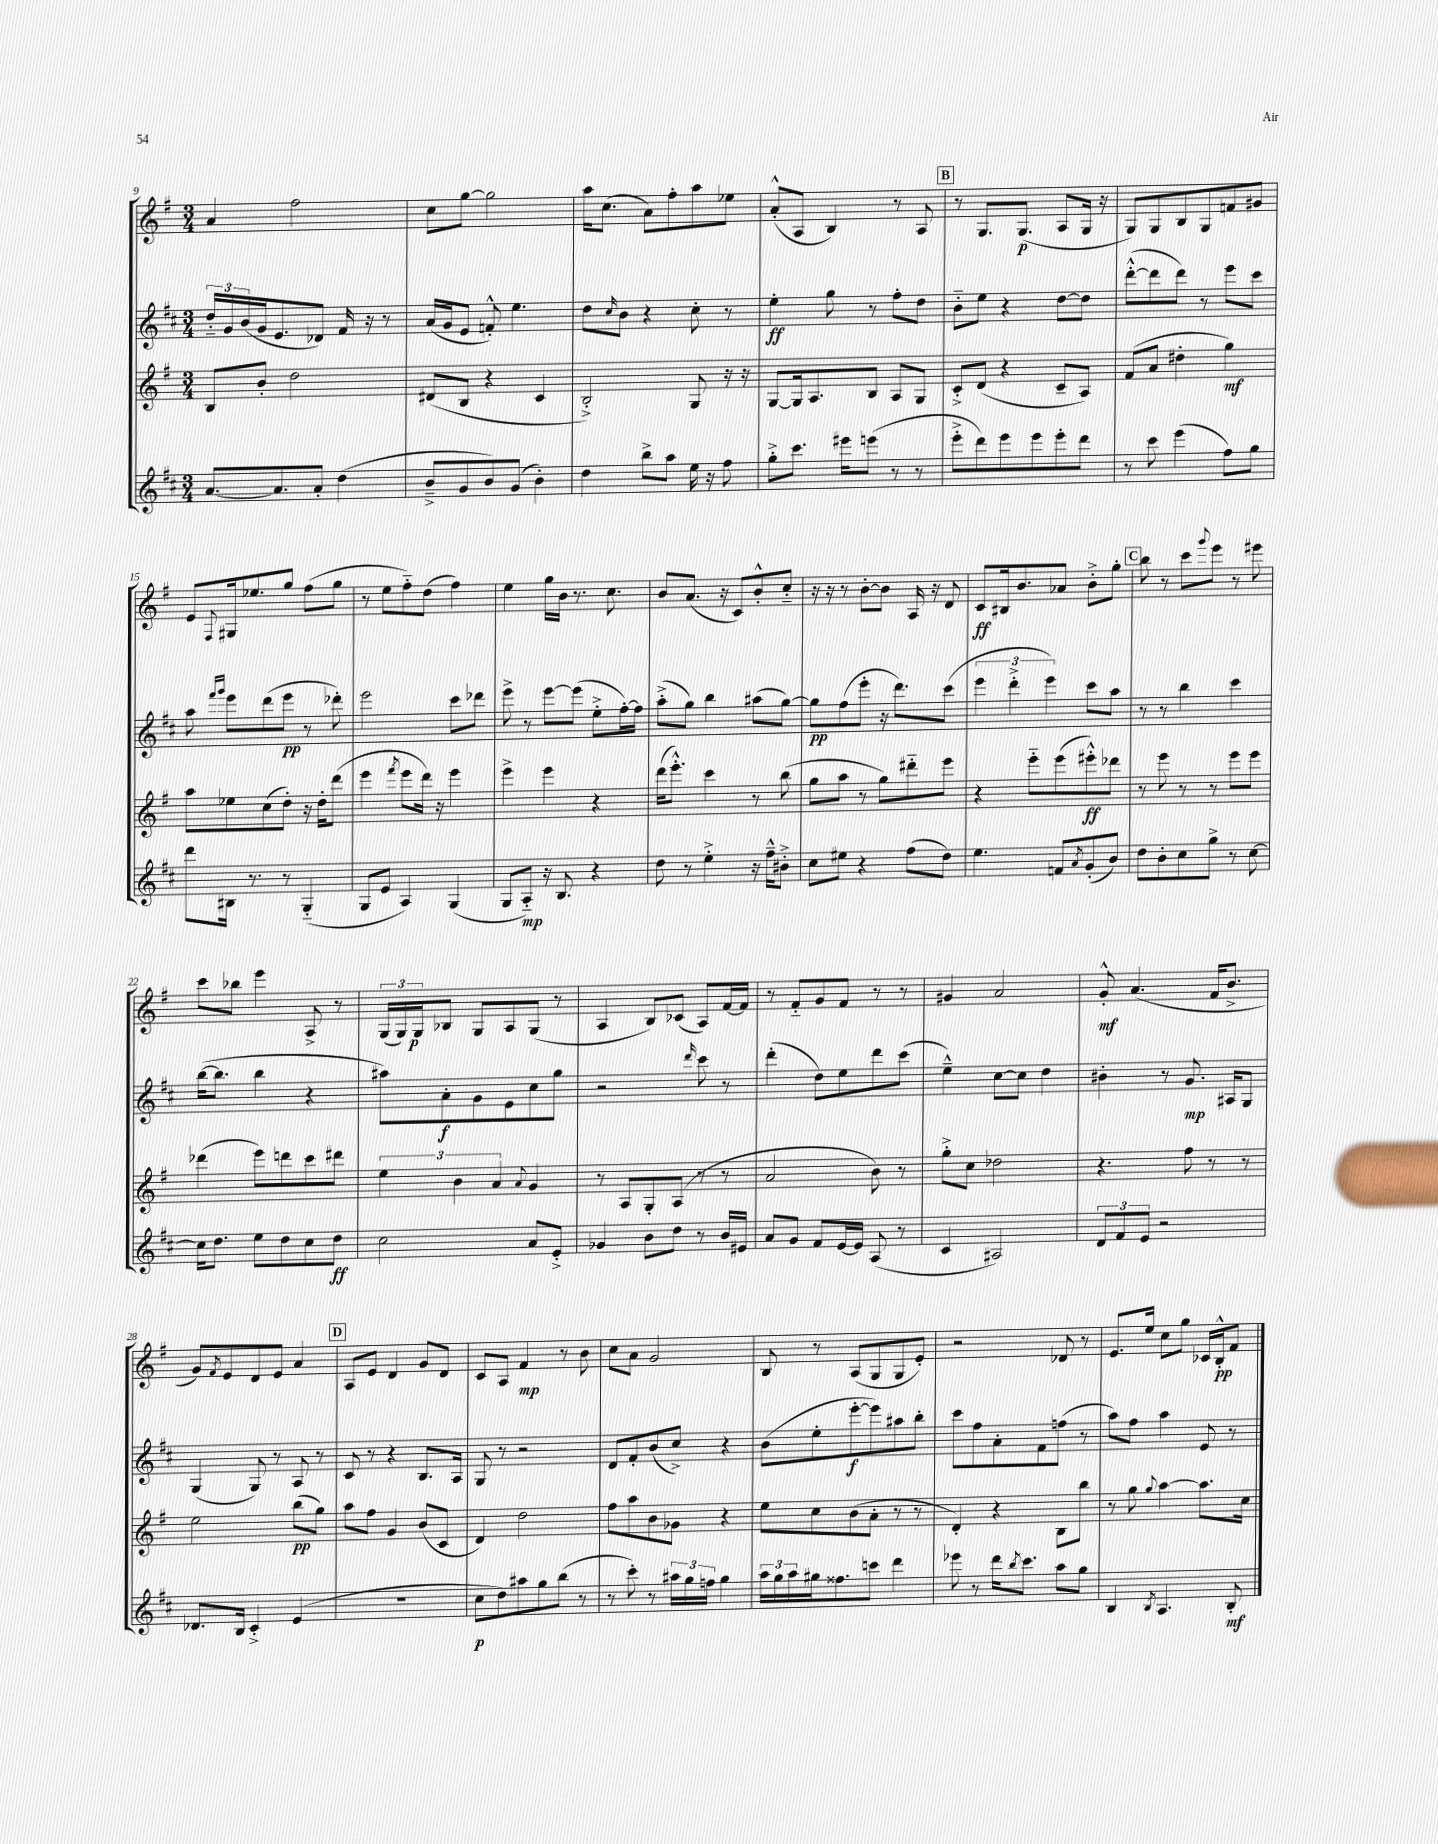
<<
\new StaffGroup <<
\new Staff = "s0" {
    \clef treble \key g \major \numericTimeSignature \time 3/4
    a'4 fis''2 |
    c''8 g''8~ g''2 |
    a''16 c''8.( a'8) fis''8-. a''8 ees''8 |
    a'8-.-^( a8 b4) r8 a8 |
    \mark \markup { \box "B" } r8 g8. g8.\p( a8 g16 r16 |
    g8) g8 b8 g8 f'8 gis'8 |
    e'8 \appoggiatura { fis8 } gis16 ees''8. g''8 fis''8( g''8 |
    r8 e''8 fis''8-_) d''8( fis''4) |
    e''4 g''16 b'16 r8. c''8. |
    b'8 a'8.( r16 c'8) b'8-.-^ c''8-_ |
    r16 r16 r8 b'8~-. b'8 a16 r16 d'8 |
    c'8\ff bis16 b'8. aes'8 b'8-.-> g''8-. |
    \mark \markup { \box "C" } b''8 r8 c'''8 \appoggiatura { g'''8 } e'''8 r8 eis'''8 |
    c'''8 bes''8 e'''4 a8-> r8 |
    \tuplet 3/2 { g16( g16) g16\p } bes8 g8 a8 g8( r8 |
    a4 b8) ces'8( a8) fis'16~ fis'16 |
    r8 fis'8-_ g'8 fis'8 r8 r8 |
    gis'4 a'2 |
    g'8-.-^\mf a'4.( fis'16 b'8.-> |
    g'8) \acciaccatura { fis'8 } e'8 d'8 e'8 a'4 |
    \mark \markup { \box "D" } a8 e'8 d'4 g'8 d'8 |
    c'8 a8 fis'4\mp r8 b'8 |
    c''8 a'8 g'2 |
    b8 r8 a8( g8 g8 e'8-.) |
    r2 des'8 r8 |
    e'8. e''16 c''8 g''8 ces'16 b16-.-^\pp fis'8 \bar "|." |
}
\new Staff = "s1" {
    \clef treble \key d \major \numericTimeSignature \time 3/4
    \tuplet 3/2 { d''16-_ g'16 b'16( } g'16 e'8. des'8) fis'16 r16 r8 |
    a'16( g'16 e'8 f'8-.-^) e''4. |
    d''8 \grace { cis''16 } b'8 r4 cis''8-. r8 |
    e''4-.\ff g''8 r8 fis''8-. d''8 |
    \mark \markup { \box "B" } b'8-_ e''8 r4 d''8~ d''8 |
    d'''8~-.-^( d'''8 d'''8) r8 e'''8 cis'''8 |
    a''8 \grace { fis'''16 g'''16 } e'''8 d'''8( e'''8\pp r8 des'''8-.) |
    e'''2 cis'''8 des'''8 |
    e'''8-> r8 e'''8~ e'''8( e''8-.-> fis''16~-.) fis''16 |
    a''8-.->( g''8) b''4 ais''8( g''8~) |
    g''8\pp fis''8( e'''8-. r16 d'''8.) cis'''8( |
    \tuplet 3/2 { e'''4 d'''4-.-> e'''4) } cis'''8 a''8 |
    \mark \markup { \box "C" } r8 r8 b''4 cis'''4 |
    b''16~( b''8. b''4 r4 |
    ais''8) a'8-.\f g'8 e'8 cis''8 g''8 |
    r2 \grace { d'''16 } cis'''8 r8 |
    d'''4-.( d''8) e''8 d'''8 cis'''8( |
    e''4---^) cis''8~ cis''8 d''4 |
    bis'4-. r8 g'8.\mp ais16 g8 |
    g4( g8) r8 a8 r8 |
    \mark \markup { \box "D" } cis'8 r8 r4 b8. a16 |
    g8 r8 r2 |
    d'8 fis'8-. b'8( cis''8->) r4 |
    b'8( e''8-. e'''8~-.\f e'''8) ais''8 b''8-. |
    cis'''8 fis''8 a'8-. fis'8 f''8( r8 |
    a''8) fis''8 a''4 e'8 r8 \bar "|." |
}
\new Staff = "s2" {
    \clef treble \key g \major \numericTimeSignature \time 3/4
    b8 b'8-. d''2 |
    dis'8( b8 r4 c'4 |
    b2-.->) g8 r16 r16 |
    g8~ g16 a8. b8 a8 g8 |
    \mark \markup { \box "B" } c'8-.-> d'8( r4 c'8-- a8) |
    fis'8( a'8 dis''4-. g''4\mf) |
    a''8 ees''8 c''8( d''8-.) r16 d''16-. d'''8( |
    e'''4 \acciaccatura { fis'''8 } e'''8 d'''16) r16 e'''4 |
    e'''4-> e'''4 r4 |
    d'''16( e'''8.-.-^) c'''4 r8 b''8( |
    g''8 a''8 r8 g''8) dis'''8-_ e'''8 |
    r4 e'''8-_ e'''8( eis'''8-.-^\ff) des'''8 |
    \mark \markup { \box "C" } r8 e'''8 r8 r8 e'''8 e'''8 |
    des'''4( e'''8) d'''8 c'''8 dis'''8 |
    \tuplet 3/2 { e''4 b'4 a'4 } \appoggiatura { a'8 } g'4 |
    r8 a8 g8-. a8( r8 r8 |
    a'2 b'8) r8 |
    g''8-.-> c''8 des''2 |
    r4. fis''8 r8 r8 |
    e''2 b''8\pp( g''8) |
    \mark \markup { \box "D" } a''8 fis''8 g'4 b'8( c'8 |
    d'4) d''2 |
    fis''8 a''8 b'8 ges'8 r4 |
    e''8 c''8 b'8( a'8-. r8 r8 |
    d'4-.) r4 b8 b''8 |
    r8 g''8 \appoggiatura { g''8 } a''4~ a''8. c''16 \bar "|." |
}
\new Staff = "s3" {
    \clef treble \key d \major \numericTimeSignature \time 3/4
    a'8.~ a'8. a'8-. d''4( |
    b'8---> g'8 b'8) g'8( b'4-.) |
    d''4 b''8-> a''8 e''16 r16 fis''8 |
    g''8-.-> cis'''8. eis'''16 e'''8( r8 r8 |
    \mark \markup { \box "B" } e'''8-.-> d'''8) e'''8 e'''8 e'''8-. d'''8 |
    r8 cis'''8 e'''4( fis''8) g''8 |
    d'''8 bis16 r8. r8 g4-_( |
    g8 e'8 a4) g4( |
    g8 a8-_\mp) r16 b8. r4 |
    d''8 r8 e''4-.-> r16 fis''16---^ bis'8-.-> |
    cis''8 eis''8 r4 fis''8( d''8) |
    e''4. f'8 \acciaccatura { a'8 } g'8-.( b'8) |
    \mark \markup { \box "C" } d''8 b'8-. cis''8 g''8-> r8 cis''8~ |
    cis''16 d''8. e''8 d''8 cis''8 d''8\ff |
    cis''2 a'8 e'8-.-> |
    ges'4 b'8 d''8 r8 b'16 eis'16 |
    a'8 g'8 fis'8 e'16~ e'16 a8( r8 |
    cis'4 ais2) |
    \tuplet 3/2 { d'8 fis'8 e'8 } r2 |
    des'8. b16 cis'4-.-> e'4( |
    \mark \markup { \box "D" } R2. |
    cis''8\p d''8) ais''8 g''8 b''8( r8 |
    r8 cis'''8-.) r8 \tuplet 3/2 { ais''16 g''16 f''16 } g''4 |
    \tuplet 3/2 { a''16 g''16 a''16 } gis''16 fisis''8. c'''8 d'''4 |
    ees'''8 r8 d'''16 \acciaccatura { b''8 } cis'''8. a''8 g''8 |
    b4 \acciaccatura { b8 } a4. b8-.\mf \bar "|." |
}
>>
>>
\layout { \context { \Score currentBarNumber = #9 } }
